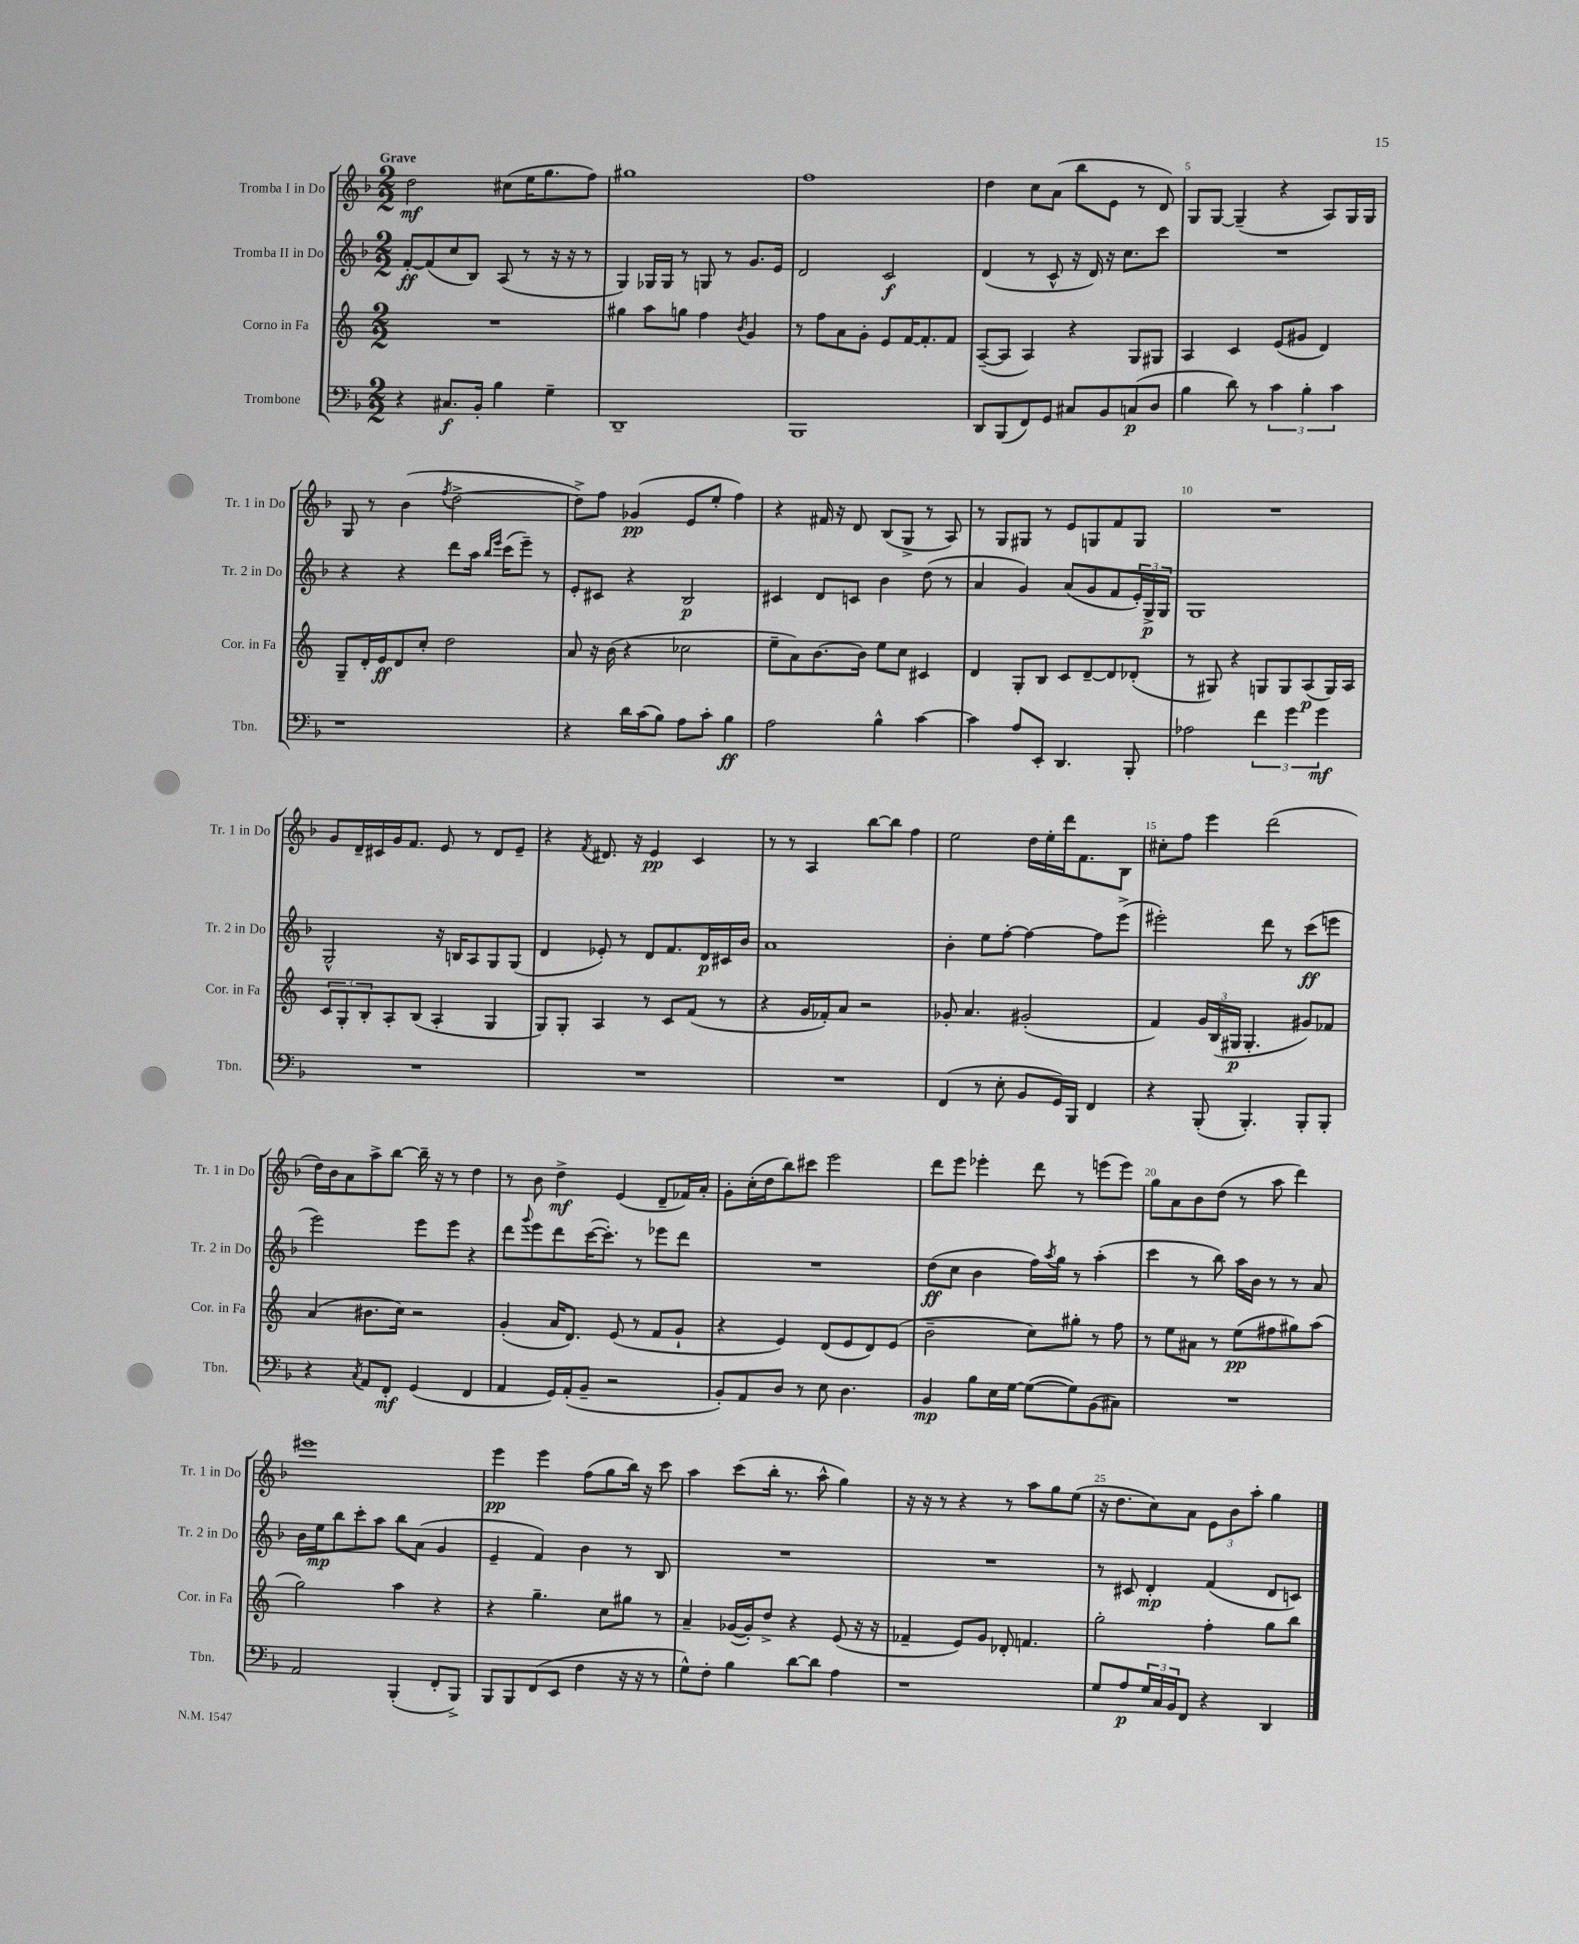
<<
\new StaffGroup <<
\new Staff = "s0" \with { instrumentName = "Tromba I in Do" shortInstrumentName = "Tr. 1 in Do" } {
    \clef treble \key f \major \numericTimeSignature \time 2/2 \tempo "Grave"
    d''2\mf cis''8( e''16 g''8. f''8) |
    gis''1 |
    f''1 |
    d''4 c''8 a'8( bes''8 e'8 r8 d'8) |
    g8 g8~ g4--( r4 a8) g16 g16 |
    g8 r8 bes'4( \acciaccatura { f''8 } d''2~-> |
    d''8->) f''8 ges'4\pp( e'8 e''8-. f''4) |
    r4 fis'16 r16 d'8 bes8( g8-> r8 a8) |
    r8 g8 gis8 r8 e'8 g8 f'8 g8 |
    R1 |
    g'8 d'16-- cis'16 g'16 f'8. e'8 r8 d'8 e'8-- |
    r4 \acciaccatura { f'8 } dis'8. r16 e'4\pp c'4 |
    r8 r8 a4 bes''8~ bes''8 f''4 |
    e''2 d''16 e''16-. d'''16 f'8. bes8 |
    cis''8-. f''8 e'''4 d'''2( |
    d''16) bes'16 a'8 a''8-> bes''8~ bes''16-- r16 r8 d''4 |
    r8 bes'8 d''4->\mf e'4( d'8-- fes'16) a'16-. |
    g'8-. c''16-.( d''16 bes''8) cis'''8 e'''2 |
    d'''8 e'''8 ees'''4-. d'''8 r8 e'''8( e'''8) |
    g''8 a'8 bes'8 d''8( r8 a''8 d'''4) |
    eis'''1 |
    e'''4\pp e'''4 f''8( g''8 bes''16) r16 c'''8 |
    a''4 c'''8( bes''16-. r8. a''8-^ g''4) |
    r16 r16 r8 r4 r8 a''8 g''8 e''8( |
    r16 d''8. c''8) a'8 \tuplet 3/2 { e'8 bes'8 a''8-. } g''4 \bar "|." |
}
\new Staff = "s1" \with { instrumentName = "Tromba II in Do" shortInstrumentName = "Tr. 2 in Do" } {
    \clef treble \key f \major \numericTimeSignature \time 2/2
    f'8~-.\ff f'8( c''8 bes8) a8( r8 r16 r16 r8 |
    g4) ges16 ges16 r8 g8 r8 g'8. e'16 |
    d'2 c'2\f |
    d'4( r8 c'8-^ r16 d'16) r16 c''8. c'''8 |
    R1 |
    r4 r4 d'''8 a''16 \grace { bes''16 e'''16 } c'''16( e'''8--) r8 |
    e'8-. cis'8 r4 bes2\p |
    cis'4 d'8 c'8 bes'4 d''8( r8 |
    a'4 g'4) a'8( g'8 f'8 \tuplet 3/2 { e'16-.) g16->\p g16 } |
    g1 |
    g2-^ r16 b16 a8 g8 g8( |
    d'4 ees'8-.) r8 d'8 f'8. d'16\p cis'16 bes'16 |
    a'1 |
    bes'4-. e''8 f''8~-. f''4~ f''8 e'''8->( |
    eis'''2-.) d'''8 r8 c'''8\ff( e'''8 |
    e'''2) e'''8 e'''8 r4 |
    d'''8 \appoggiatura { g'''8 } e'''8 d'''8 c'''16~( c'''8.-.) r8 ees'''8 d'''8 |
    R1 |
    d''8\ff( c''8 bes'4 f''16) \acciaccatura { a''8 } g''16 r8 a''4-.( |
    c'''4 r8 bes''8) a''16 bes'16 r8 r8 a'8 |
    bes'16 e''16\mp bes''8 c'''8-. a''8 bes''8 a'8( g'4 |
    e'4-- f'4) bes'4 r8 bes8 |
    R1 |
    R1 |
    r8 cis'8 d'4-.\mp f'4( d'8 c'8) \bar "|." |
}
\new Staff = "s2" \with { instrumentName = "Corno in Fa" shortInstrumentName = "Cor. in Fa" } {
    \clef treble \key c \major \numericTimeSignature \time 2/2
    R1 |
    gis''4 a''8 g''8 f''4 \acciaccatura { b'8 } g'4 |
    r8 f''8 a'8 g'8-. e'8 f'16~ f'8.-. f'8 |
    a8~--( a8 a4) r4 g8 gis8 |
    a4 c'4 e'8( gis'8 d'4) |
    g8-- d'16-. e'16\ff d'8 c''8-. d''2 |
    a'8 r16 b'16( r4 ces''2 |
    e''8-- a'8) b'8.~ b'16 e''8 c''8 cis'4 |
    d'4 g8-. b8 c'8 d'8~-- d'8 des'8-.( |
    r8 gis8) r4 g8 g8 a8\p( g16) a16 |
    \tuplet 3/2 { c'8 g8-. b8-. } a8-. b8( a4-. g4 |
    g8) g8-. a4 r8 c'8 f'8( r8 |
    r4 g'16 fes'16-.) a'8 r2 |
    ges'8-. a'4. gis'2-.( |
    f'4) \tuplet 3/2 { g'16 b16( gis16\p } gis4.-. gis'8) fes'8 |
    a'4( bis'8. c''16) r2 |
    g'4-.( a'16 d'8.) e'8( r8 f'8 g'8-! |
    r4 e'4) d'8( e'8 d'8) e'8( |
    b'2-- c''8) gis''8-. r8 f''8 |
    r8 e''8 ais'8 r8 e''8\pp( fis''8 gis''8) a''8( |
    g''2) a''4 r4 |
    r4 g''4.-- c''8 gis''8 r8 |
    a'4-- ges'16~( ges'16-.) d''8-> r4 e'8( r16 r16 |
    fes'4-- e'8) g'8 des'8-. f'4. |
    g''2-. f''4-. g''8 b''8 \bar "|." |
}
\new Staff = "s3" \with { instrumentName = "Trombone" shortInstrumentName = "Tbn." } {
    \clef bass \key f \major \numericTimeSignature \time 2/2
    r4 cis8.\f bes,16-. bes4 g4-- |
    d,1-- |
    bes,,1 |
    d,8 bes,,8( f,8) g,8 cis8 bes,8 c8\p( d8 |
    bes4 d'8) r8 \tuplet 3/2 { c'4 bes4-. c'4 } |
    r1 |
    r4 d'16 c'16( bes8) a8 c'8-. bes4\ff |
    a2 bes4-^ c'4~ |
    c'4 a8 e,8-. d,4. bes,,8-. |
    aes2 \tuplet 3/2 { f'4 g'4 g'4\mf } |
    R1 |
    R1 |
    R1 |
    f,4( r8 e8-. bes,8 g,16) bes,,16 f,4 |
    r4 bes,,8-.( bes,,4.-.) bes,,8-. bes,,8-. |
    r4 \acciaccatura { c8 } a,8 f,8-.\mf g,4( f,4 |
    a,4 g,16) a,16-.( bes,8-- r2 |
    bes,8-.) a,8 d8 r8 e8 d4. |
    bes,4\mp bes8 e16 g16~ g8~( g8) bes,8( cis8) |
    R1 |
    a,2 bes,,4-.( f,8-. bes,,8->) |
    bes,,8 bes,,8 f,8( e,8 f4 r16 r16 r8 |
    g8-^) f8-. bes4 d'8~ d'8 a4 |
    r1 |
    g8 a8\p \tuplet 3/2 { g16 c16 bes,16 } f,8 r4 d,4 \bar "|." |
}
>>
>>
\layout { \context { \Score \override BarNumber.break-visibility = ##(#f #t #t) barNumberVisibility = #(every-nth-bar-number-visible 5) } }
